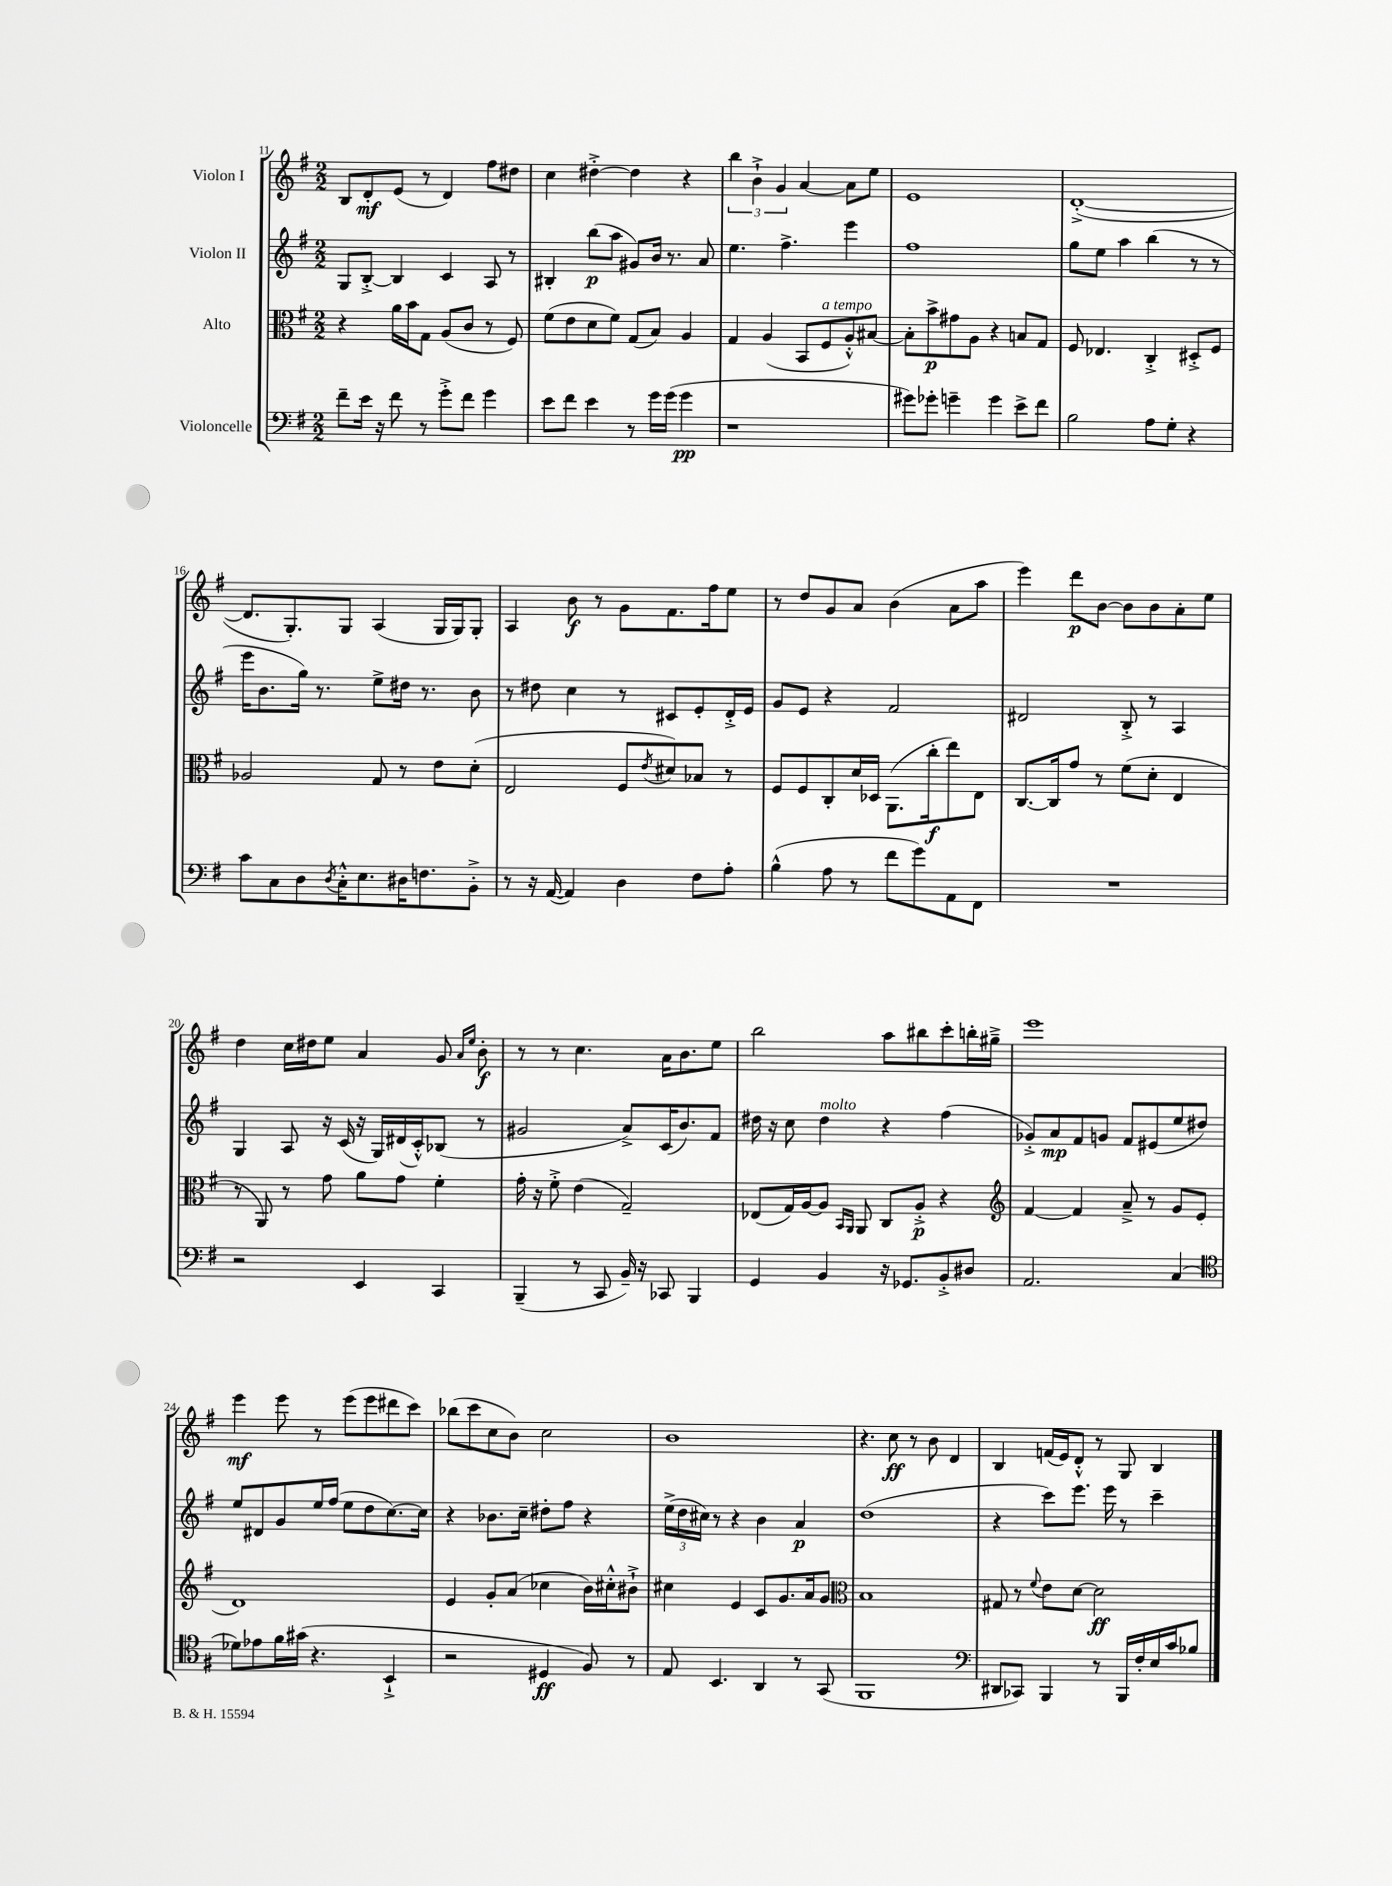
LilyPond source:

<<
\new StaffGroup <<
\new Staff = "s0" \with { instrumentName = "Violon I" } {
    \clef treble \key g \major \numericTimeSignature \time 2/2
    b8 d'8-.\mf e'8( r8 d'4) fis''8 dis''8 |
    c''4 dis''4~-.-> dis''4 r4 |
    \tuplet 3/2 { b''4 b'4-!-> g'4 } a'4~ a'8 e''8 |
    e'1 |
    d'1~-.->( |
    d'8. g8.-.) g8 a4( g16 g16) g8-. |
    a4 b'8\f r8 g'8 fis'8. fis''16 e''8 |
    r8 d''8 g'8 a'8 b'4( a'8 a''8 |
    e'''4) d'''8\p b'8~ b'8 b'8 a'8-. e''8 |
    d''4 c''16 dis''16 e''8 a'4 g'8 \grace { a'16 e''16 } b'8-.\f |
    r8 r8 c''4. a'16 b'8. e''8 |
    b''2 a''8 bis''8 c'''8-. b''16-. gis''16---> |
    e'''1 |
    e'''4\mf e'''8 r8 e'''8( e'''8 dis'''8 c'''8) |
    bes''8( c'''8 c''8 b'8) c''2 |
    b'1 |
    r4. c''8\ff r8 b'8 d'4 |
    b4 f'16( e'16) d'8-.-^ r8 g8 b4 \bar "|." |
}
\new Staff = "s1" \with { instrumentName = "Violon II" } {
    \clef treble \key g \major \numericTimeSignature \time 2/2
    g8 b8~-.-> b4 c'4 a8 r8 |
    bis4-. b''8\p( a''8 gis'8) b'16 r8. a'8 |
    e''4. fis''4.-> e'''4 |
    fis''1 |
    g''8 e''8 a''4 b''4( r8 r8 |
    e'''16 b'8. g''16) r8. e''8-> dis''16 r8. b'8 |
    r8 dis''8 c''4 r8 cis'8 e'8-. d'16-.-> e'16 |
    g'8 e'8 r4 fis'2 |
    dis'2 b8-.-> r8 a4 |
    g4 a8 r16 c'16( r16 g16) dis'16( c'16-.-^) bes8( r8 |
    gis'2 a'8->) c'16( b'8.) fis'8 |
    dis''16 r16 c''8 dis''4^\markup { \italic "molto" } r4 fis''4( |
    ges'8-.->) a'8\mp fis'8 g'8 fis'8 eis'8( e''8 dis''8) |
    e''8 dis'8 g'8 e''16 fis''16( e''8 d''8 c''8.~) c''16 |
    r4 bes'8. c''16-- dis''8-. fis''8 r4 |
    \tuplet 3/2 { e''16->( d''16 cis''16) } r8 r4 b'4 a'4\p |
    d''1( |
    r4 c'''8) e'''8. e'''16 r8 c'''4-- \bar "|." |
}
\new Staff = "s2" \with { instrumentName = "Alto" } {
    \clef alto \key g \major \numericTimeSignature \time 2/2
    r4 a'16 b'16 g8 a8( c'8 r8 fis8) |
    fis'8( e'8 d'8 fis'8) g8( b8) a4 |
    g4 a4( b,8 fis8^\markup { \italic "a tempo" } a8-.-^) bis8~ |
    bis8-. b'8->\p gis'8 a8 r4 b8 g8 |
    fis8 ees4. c4-.-> dis8-.-> fis8 |
    aes2 g8 r8 e'8 d'8-.( |
    e2 fis8 \acciaccatura { e'8 } dis'8) bes8 r8 |
    fis8 fis8 c8-. d'16 des16 a,8.( c''16-.\f e''8) e8 |
    c8.~ c16 g'8 r8 fis'8( d'8-. e4 |
    r8 a,8) r8 g'8 a'8 g'8 fis'4-. |
    g'16-. r16 fis'8-.-> e'4( g2--) |
    ees8( g16) a16~ a8 \grace { b,16 a,16 } a,8 c8 a8-.->\p r4 |
    \clef treble fis'4~ fis'4 a'8---> r8 g'8 e'8( |
    d'1) |
    e'4 g'8-. a'8( ces''4 b'16) cis''16-.-^ bis'8-!-> |
    cis''4 e'4 c'8 g'8. a'16 g'8 |
    \clef alto b1 |
    gis8 r8 \appoggiatura { fis'8 } e'8 d'8~ d'2\ff \bar "|." |
}
\new Staff = "s3" \with { instrumentName = "Violoncelle" } {
    \clef bass \key g \major \numericTimeSignature \time 2/2
    fis'8-- e'16 r16 fis'8 r8 g'8-.-> fis'8 g'4 |
    e'8 fis'8 e'4 r8 g'16 g'16( g'4\pp |
    r1 |
    gis'8) ges'8-. g'4-- g'4 e'8-> fis'8 |
    b2 a8 g8-. r4 |
    c'8 c8 d8 \acciaccatura { d8 } c16-.-^ e8. dis16 f8. b,8-.-> |
    r8 r16 a,16~( a,4) d4 fis8 a8-. |
    b4-^( a8 r8 fis'8 g'8) a,8 fis,8 |
    R1 |
    r2 e,4 c,4 |
    b,,4--( r8 c,8 b,16--) r16 ces,8 b,,4 |
    g,4 b,4 r16 ges,8. b,8-.-> dis8 |
    a,2. c4( |
    \clef tenor des'8) ees'8 fis'16 gis'16( r4. b,4-!-> |
    r2 dis4\ff fis8) r8 |
    e8 b,4. a,4 r8 g,8( |
    fis,1 |
    \clef bass dis,8 ces,8) b,,4 r8 b,,16 fis16-. e16 c'16 bes8 \bar "|." |
}
>>
>>
\layout { \context { \Score currentBarNumber = #11 } }
